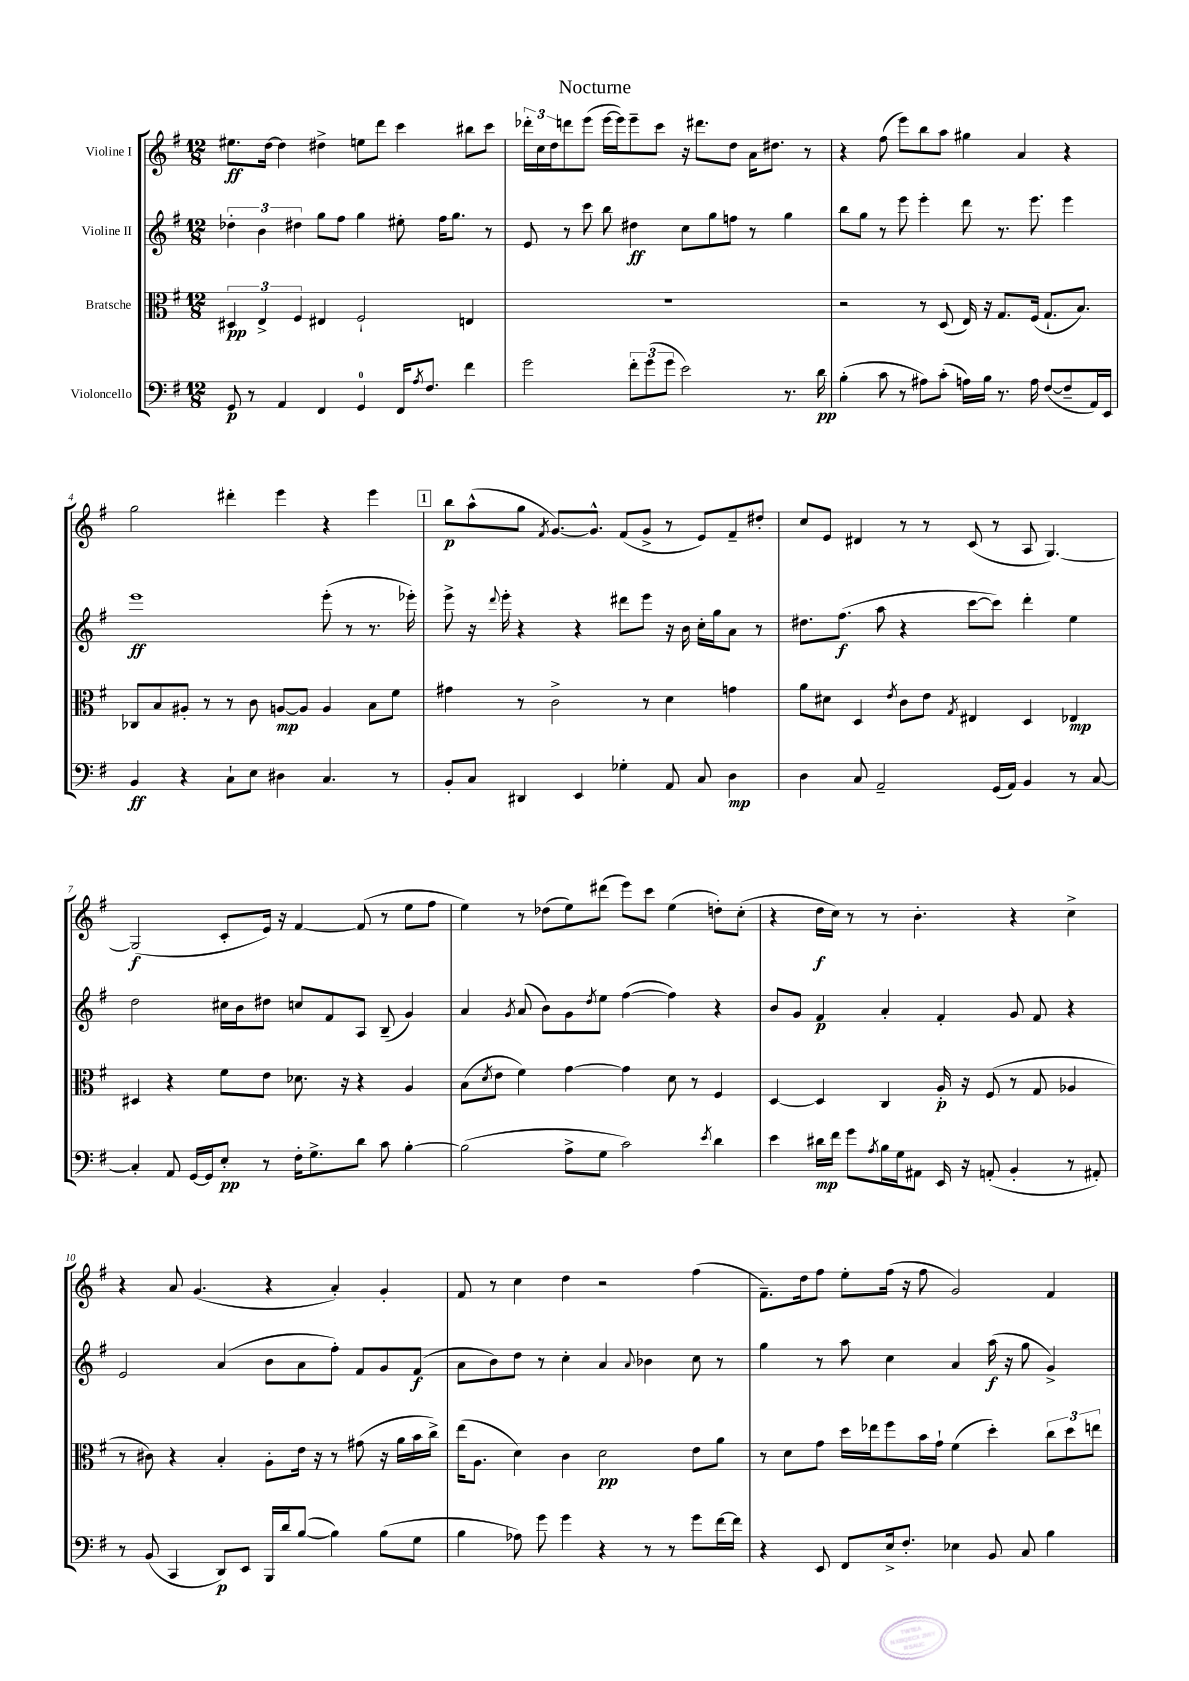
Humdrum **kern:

**kern	**kern	**kern	**kern
*staff4	*staff3	*staff2	*staff1
*clefF4	*clefC3	*clefG2	*clefG2
*k[f#]	*k[f#]	*k[f#]	*k[f#]
*M12/8	*M12/8	*M12/8	*M12/8
8GG	6D#	6dd-'	8.ee#
8r	.	.	.
.	6E^	6b	.
.	.	.	[16dd
4AA	.	.	4dd]
.	6F#	6dd#	.
4FF#	4E#	8gg	4dd#^
.	.	8ff#	.
4GG	2F#`	4gg	8ee
.	.	.	8ddd
16FF#	.	8ee#'	4ccc
8qA	.	.	.
8.F#	.	.	.
.	.	16ff#	.
.	.	8.gg	.
4f#	4E	.	8bb#
.	.	8r	8ccc
=	=	=	=
2g	1.r	8e	24ddd-'
.	.	.	24cc
.	.	.	24dd
.	.	8r	8ddd
.	.	8ccc	(8eee
.	.	8bb	[16eee
.	.	.	16eee])
12f#'	.	4dd#	8eee~
(12g	.	.	.
.	.	.	8ccc
12g	.	.	.
2e)	.	8cc	16r
.	.	.	8.ddd#
.	.	8gg	.
.	.	8ff	8dd
.	.	8r	16a
.	.	.	8.dd#
8.r	.	4gg	.
.	.	.	8r
16d	.	.	.
=	=	=	=
(4B'	2r	8bb	4r
.	.	8gg	.
8c	.	8r	(8ff#
8r	.	8eee	8eee)
8A#)	8r	4eee'	8bb
(8c'	(8D	.	8aa
16A)	16E)	8ddd	4gg#
16B	16r	.	.
8.r	8.G	8.r	.
.	.	.	4a
16A	(16F#	8.eee	.
([8F#	8.G`	.	.
8F#~]	.	4eee	4r
.	8.B)	.	.
16AA)	.	.	.
16EE	.	.	.
=	=	=	=
4BB	8C-	1eee	2gg
.	8B	.	.
4r	8A#'	.	.
.	8r	.	.
8C`	8r	.	4ddd#'
8E	8c	.	.
4D#	[8A	.	4eee
.	8A]	.	.
4.C	4A	(8eee'	4r
.	.	8r	.
.	8B	8.r	4eee
8r	8f#	.	.
.	.	16eee-')	.
=	=	=	=
8BB'	4g#	8eee^	8bb
8C	.	16r	(8aa^^
.	.	8qqddd	.
.	.	16eee'	.
4DD#	8r	4r	8gg
.	.	.	8qf#
.	2c^	.	[8.g)
4EE	.	4r	.
.	.	.	8.g^^]
4G-'	.	8ddd#	(8f#
.	8r	8eee	8g^
8AA	4d	16r	8r
.	.	16b	.
8C	.	16cc'	8e)
.	.	16gg	.
4D	4g	8a	8f#~
.	.	8r	8dd#'
=	=	=	=
4D	8a	8.dd#	8cc
.	8d#	.	8e
.	.	(8.ff#	.
8C	4D	.	4d#
2AA~	.	8aa	.
.	8qe	.	.
.	8c	4r	8r
.	8e	.	8r
.	8qG	.	.
.	4E#	[8ccc	(8c
(16GG	.	8ccc])	8r
16AA)	.	.	.
4BB	4D	4ddd'	8A
.	.	.	[4.G)
8r	4E-	4ee	.
[8C	.	.	.
=	=	=	=
4C']	4D#	2dd	(2G]
8AA	4r	.	.
[16GG	.	.	.
16GG]	.	.	.
8E'	8f#	16cc#	8c'
.	.	16b	.
8r	8e	8dd#	16e)
.	.	.	16r
16F#'	8.d-	8cc	[4f#
8.G^	.	.	.
.	.	8f#	.
.	16r	.	.
8d	4r	8A	(8f#]
8c	.	(8B~	8r
[4B'	4A	4g)	8ee
.	.	.	8ff#
=	=	=	=
(2B]	(8B	4a	4ee)
.	8qd	.	.
.	8e	.	.
.	.	8qg	.
.	4f#)	(8a	8r
.	.	8b)	(8dd-
8A^	[4g	8g	8ee)
.	.	8qdd	.
8G	.	8ee	(8ddd#
2c)	4g]	([4ff#	8eee)
.	.	.	8ccc
.	8d	4ff#])	(4ee
.	8r	.	.
8qe	.	.	.
4d	4F#	4r	8dd')
.	.	.	(8cc'
=	=	=	=
4e	[4D	8b	4r
.	.	8g	.
16d#	4D]	4f#	16dd
16f#	.	.	16cc)
8g	.	.	8r
8qA	.	.	.
16B	4C	4a'	8r
16G	.	.	.
8AA#	.	.	4.b'
16EE	16A'	4f#'	.
16r	16r	.	.
(8AA'	(8F#	.	.
4BB'	8r	8g	4r
.	8G	8f#	.
8r	4A-	4r	4cc^
8AA#')	.	.	.
=	=	=	=
8r	8r	2e	4r
(8BB	8c#)	.	.
4CC	4r	.	8a
.	.	.	(4.g
8DD)	4B'	(4a	.
8EE	.	.	.
16BBB	8A'	8b	4r
16d	.	.	.
([8B	16e	8a	.
.	16r	.	.
4B])	8r	8ff#')	4a')
.	(8g#	8f#	.
(8B	16r	8g	4g'
.	16a	.	.
8G	16b	(8f#	.
.	16cc^)	.	.
=	=	=	=
4B	(16ee	8a	8f#
.	8.A	.	.
.	.	8b)	8r
8A-)	4d)	8dd	4cc
8g	.	8r	.
4g	4c	4cc'	4dd
4r	2d	4a	2r
.	.	8qqa	.
8r	.	4b-	.
8r	.	.	.
8g	8e	8cc	(4ff#
[16f#	8a	8r	.
16f#]	.	.	.
=	=	=	=
4r	8r	4gg	8.f#~)
.	8d	.	.
.	.	.	16dd
8EE	8g	8r	8ff#
8FF#	16dd	8aa	8ee'
.	16ee-	.	.
16E^	8ff#	4cc	(16ff#
8.F#'	.	.	16r
.	16b	.	8ff#
.	16g`	.	.
4E-	(4f#	4a	2g)
8BB	4dd')	(16aa	.
.	.	16r	.
8C	.	8gg	.
4B	12cc	4g^)	4f#
.	12dd	.	.
.	12ee	.	.
==	==	==	==
*-	*-	*-	*-
